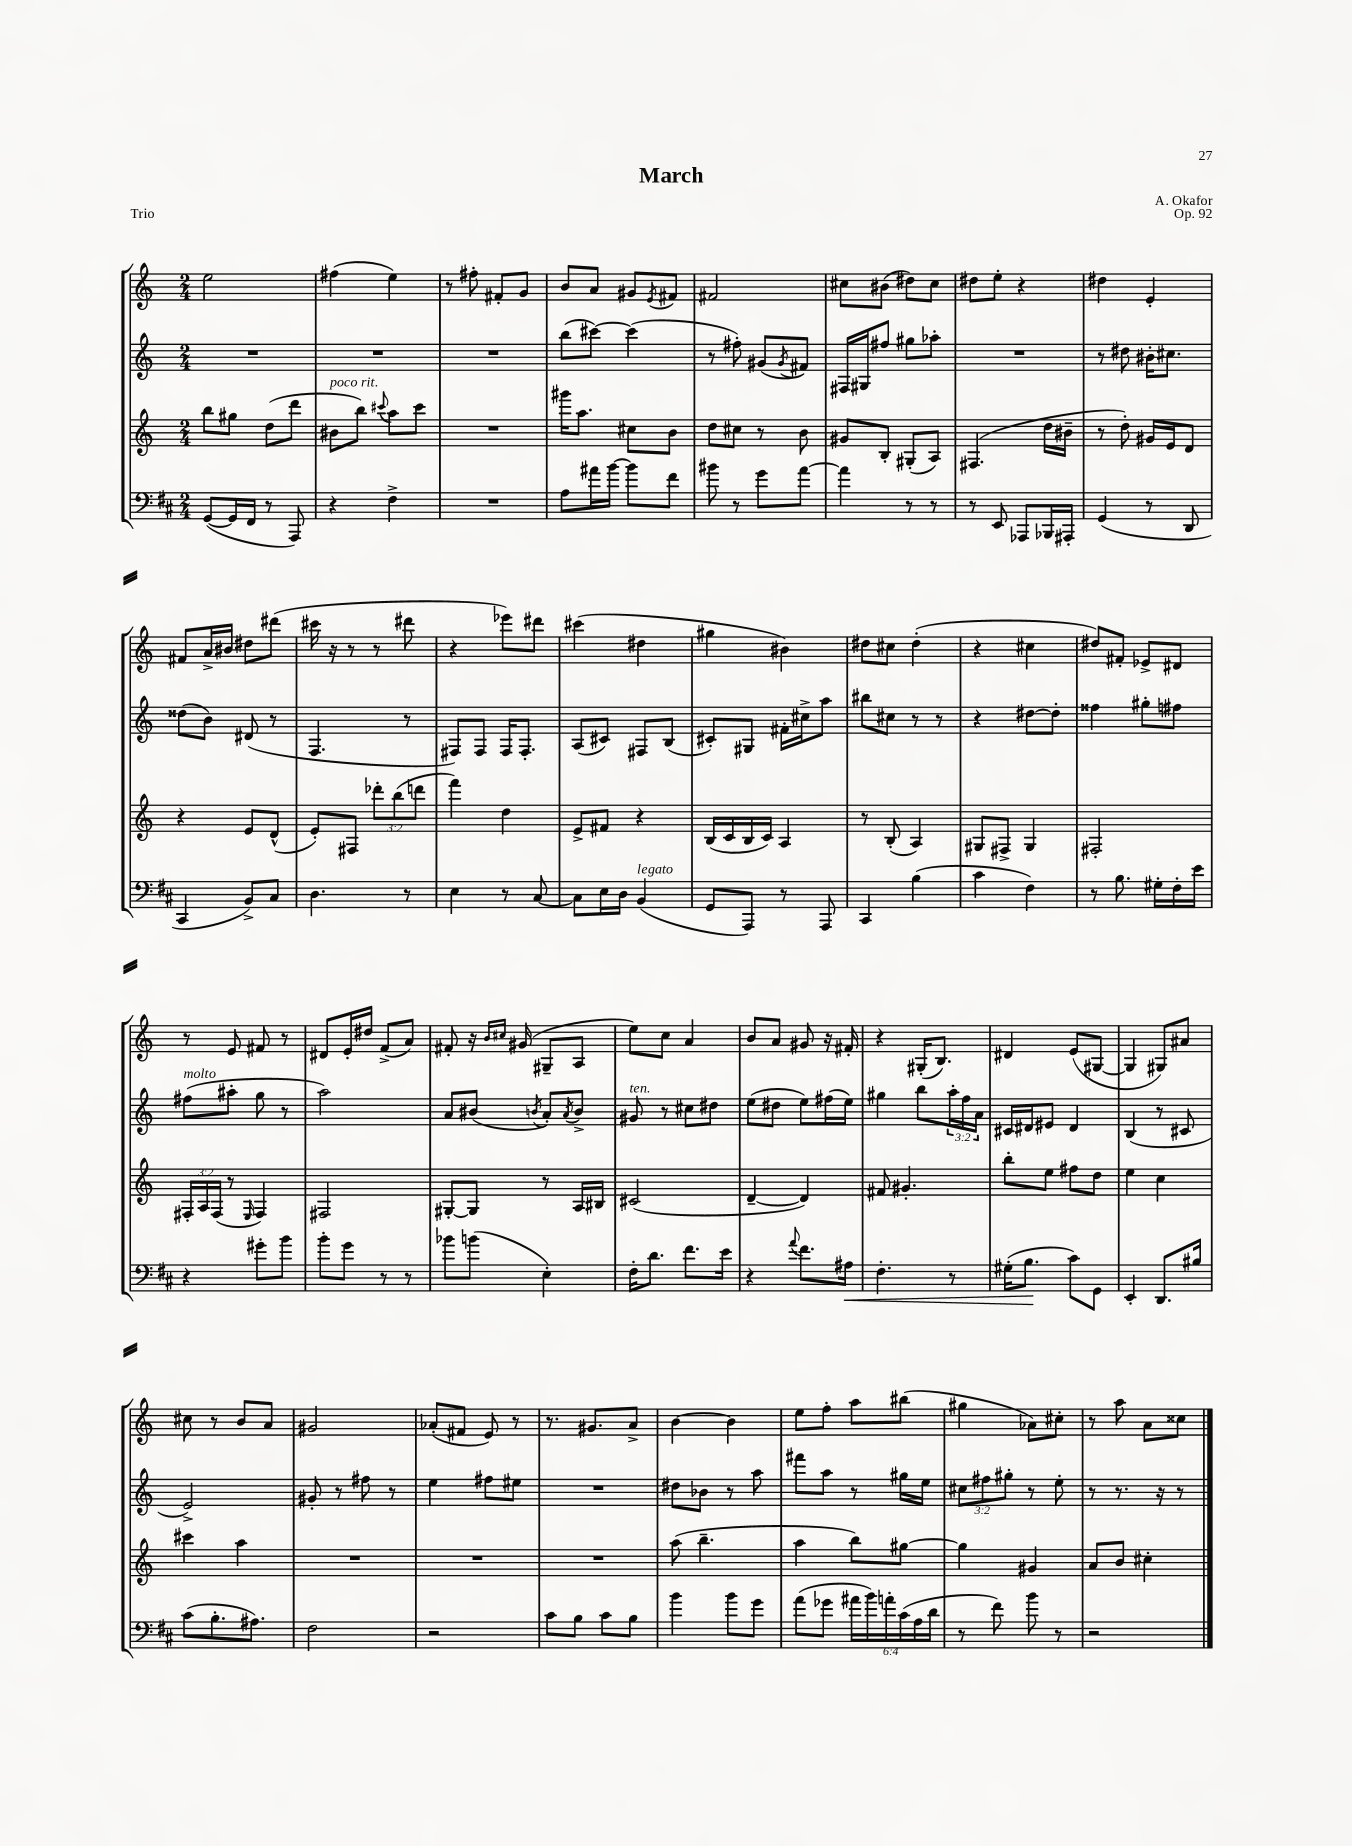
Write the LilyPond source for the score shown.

\header { title = "March" composer = "A. Okafor" opus = "Op. 92" piece = "Trio" }
<<
\new StaffGroup <<
\new Staff = "s0" {
    \clef treble \key c \major \numericTimeSignature \time 2/4
    e''2 |
    fis''4( e''4) |
    r8 fis''8-. fis'8-. g'8 |
    b'8 a'8 gis'8 \acciaccatura { e'8 } fis'8 |
    fis'2 |
    cis''8 bis'8( dis''8) cis''8 |
    dis''8 e''8-. r4 |
    dis''4 e'4-. |
    fis'8 a'16-> bis'16 dis''8 dis'''8( |
    cis'''16 r16 r8 r8 dis'''8 |
    r4 ees'''8) dis'''8 |
    cis'''4( dis''4 |
    gis''4 bis'4) |
    dis''8 cis''8 dis''4-.( |
    r4 cis''4 |
    dis''8) fis'8-. ees'8-> dis'8 |
    r8 e'8 fis'8 r8 |
    dis'8 e'16-. dis''16 f'8->( a'8) |
    fis'8-. r16 \grace { b'16 cis''16 } gis'16( gis8-- a8 |
    e''8) c''8 a'4 |
    b'8 a'8 gis'8 r16 fis'16-. |
    r4 gis16-.( b8.) |
    dis'4 e'8( gis8~ |
    gis4 gis8) ais'8 |
    cis''8 r8 b'8 a'8 |
    gis'2 |
    aes'8-.( fis'8 e'8) r8 |
    r8. gis'8. a'8-> |
    b'4~ b'4 |
    e''8 f''8-. a''8 bis''8( |
    gis''4 aes'8) cis''8-. |
    r8 a''8 a'8 cisis''8 \bar "|." |
}
\new Staff = "s1" {
    \clef treble \key c \major \numericTimeSignature \time 2/4 \override Staff.TupletNumber.text = #tuplet-number::calc-fraction-text
    R2 |
    R2 |
    R2 |
    b''8( cis'''8~) cis'''4( |
    r8 fis''8-.) gis'8( \acciaccatura { gis'8 } fis'8) |
    fis16 gis16 fis''8 gis''8 aes''8-. |
    R2 |
    r8 dis''8 bis'16-. cis''8. |
    disis''8( b'8) dis'8( r8 |
    f4. r8 |
    fis8) fis8 fis16 fis8.-. |
    a8( cis'8) fis8 b8( |
    cis'8-.) gis8 fis'16-. cis''16-> a''8 |
    bis''8 cis''8 r8 r8 |
    r4 dis''8~ dis''8-. |
    fisis''4 gis''8-. fis''8 |
    fis''8^\markup { \italic "molto" }( ais''8-. g''8 r8 |
    a''2) |
    a'8 bis'8( \acciaccatura { b'8 } a'8-.) \acciaccatura { a'8 } b'8-> |
    gis'8^\markup { \italic "ten." } r8 cis''8 dis''8 |
    e''8( dis''8 e''8) fis''16( e''16) |
    gis''4 b''8 \tuplet 3/2 { a''16-. f''16 a'16 } |
    cis'16 dis'16 eis'8 dis'4 |
    b4( r8 cis'8 |
    e'2->) |
    gis'8-. r8 fis''8 r8 |
    e''4 fis''8 eis''8 |
    R2 |
    dis''8 bes'8 r8 a''8 |
    fis'''8 a''8 r8 gis''16 e''16 |
    \tuplet 3/2 { cis''8 fis''8 gis''8-. } r8 e''8-. |
    r8 r8. r16 r8 \bar "|." |
}
\new Staff = "s2" {
    \clef treble \key c \major \numericTimeSignature \time 2/4 \override Staff.TupletNumber.text = #tuplet-number::calc-fraction-text
    b''8 gis''8 d''8( d'''8 |
    bis'8^\markup { \italic "poco rit." } b''8) \appoggiatura { cis'''8 } a''8 cis'''8 |
    R2 |
    gis'''16 a''8. cis''8 b'8 |
    d''8 cis''8 r8 b'8 |
    gis'8 b8-. gis8-.( a8) |
    fis4.( d''16 bis'16-- |
    r8 d''8-.) gis'16 e'16 d'8 |
    r4 e'8 d'8-^( |
    e'8-.) fis8 \tuplet 3/2 { des'''8-. b''8( d'''8 } |
    f'''4) d''4 |
    e'8-> fis'8 r4 |
    b16( c'16 b16 c'16) a4 |
    r8 b8-.( a4) |
    gis8 fis8-> gis4 |
    fis2-. |
    \tuplet 3/2 { fis16-. a16 fis16( } r8 \grace { e16 } fis4) |
    fis2 |
    gis8~-. gis8 r8 a16 bis16 |
    cis'2( |
    d'4~-- d'4) |
    fis'8 gis'4.-. |
    b''8-. e''8 fis''8 d''8 |
    e''4 c''4 |
    cis'''4 a''4 |
    R2 |
    R2 |
    R2 |
    a''8( b''4.-- |
    a''4 b''8) gis''8~ |
    gis''4 gis'4 |
    a'8 b'8 cis''4-. \bar "|." |
}
\new Staff = "s3" {
    \clef bass \key d \major \numericTimeSignature \time 2/4 \override Staff.TupletNumber.text = #tuplet-number::calc-fraction-text
    g,8~( g,16 fis,16 r8 a,,8) |
    r4 fis4-> |
    R2 |
    a8 ais'16 b'16~ b'8 fis'8 |
    bis'8 r8 g'8 a'8~ |
    a'4 r8 r8 |
    r8 e,8 aes,,8 bes,,16 ais,,16-. |
    g,4( r8 d,8 |
    cis,4 b,8->) cis8 |
    d4. r8 |
    e4 r8 cis8~ |
    cis8 e16 d16 b,4^\markup { \italic "legato" }( |
    g,8 a,,8) r8 a,,8 |
    cis,4 b4( |
    cis'4 fis4) |
    r8 b8. gis16-. fis16-. e'16 |
    r4 gis'8-. b'8 |
    b'8-. g'8 r8 r8 |
    bes'8 b'8( e4-.) |
    fis16-. d'8. fis'8. e'16 |
    r4 \appoggiatura { a'8 } fis'8. ais16\< |
    fis4.-. r8 |
    gis16-.( b8.\! cis'8) g,8 |
    e,4-. d,8. bis16 |
    cis'8( b8.-. ais8.) |
    fis2 |
    r2 |
    cis'8 b8 cis'8 b8 |
    b'4 b'8 g'8 |
    a'8( ges'8 \tuplet 6/4 { ais'16 b'16) a'16-. cis'16( a16 d'16 } |
    r8 fis'8) b'8 r8 |
    r2 \bar "|." |
}
>>
>>
\layout { \context { \Score \remove "Bar_number_engraver" } }
